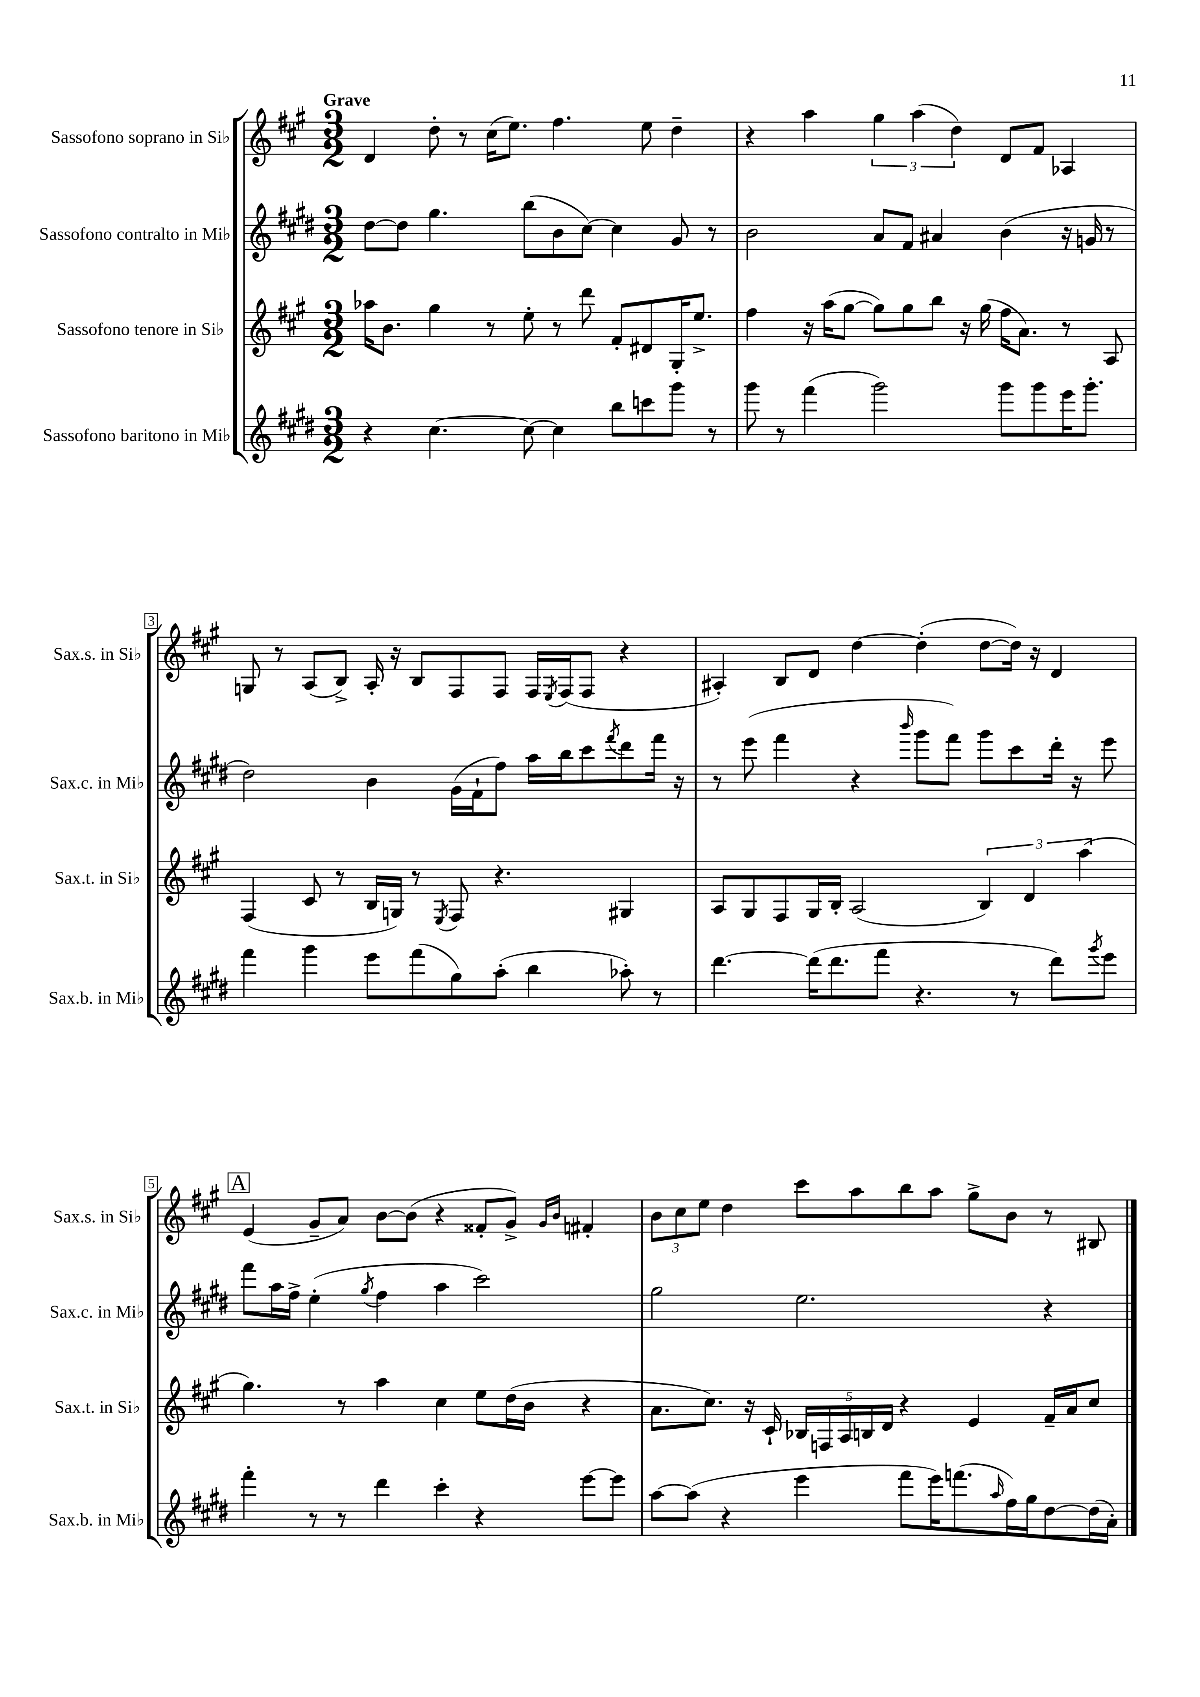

**kern	**kern	**kern	**kern
*staff4	*staff3	*staff2	*staff1
*clefG2	*clefG2	*clefG2	*clefG2
*k[f#c#g#d#]	*k[f#c#g#]	*k[f#c#g#d#]	*k[f#c#g#]
*M3/2	*M3/2	*M3/2	*M3/2
4r	16aa-	[8dd#	4d
.	8.b	.	.
.	.	8dd#]	.
[4.cc#	4gg#	4.gg#	8dd'
.	.	.	8r
.	8r	.	(16cc#
.	.	.	8.ee)
8cc#_	8ee'	(8bb	.
4cc#]	8r	8b	4.ff#
.	8ddd	[8cc#)	.
8bb	8f#'	4cc#]	.
8ccc	8d#	.	8ee
8ggg#	16G#'	8g#	4dd~
.	8.ee^	.	.
8r	.	8r	.
=	=	=	=
8ggg#	4ff#	2b	4r
8r	.	.	.
(4fff#	16r	.	4aa
.	(16aa	.	.
.	[8gg#	.	.
2ggg#)	8gg#])	8a	6gg#
.	8gg#	8f#	.
.	.	.	(6aa
.	8bb	4a#	.
.	.	.	6dd)
.	16r	.	.
.	(16gg#	.	.
8ggg#	16ff#	(4b	8d
.	8.a)	.	.
8ggg#	.	.	8f#
16eee	8r	16r	4A-
8.ggg#'	.	16g	.
.	8A	8r	.
=	=	=	=
4fff#	(4F#	2dd#)	8G
.	.	.	8r
4ggg#	8c#	.	(8A
.	8r	.	8B^)
8eee	16B	4b	16A'
.	16G)	.	16r
(8fff#	8r	.	8B
.	8qE	.	.
8gg#)	8F#	(16g#	8F#
.	.	16f#`	.
(8aa'	4.r	8ff#)	8F#
4bb	.	16aa	16F#
.	.	.	8qE
.	.	16bb	(16F#
.	.	8ccc#	8F#
.	.	8qfff#	.
8aa-')	4G#	8ddd#	4r
8r	.	16fff#	.
.	.	16r	.
=	=	=	=
[4.ddd#	8A	8r	4A#')
.	8G#	(8eee	.
.	8F#	4fff#	8B
(16ddd#]	16G#	.	8d
8.ddd#	16B'	.	.
.	(2A	4r	[4dd
8fff#	.	.	.
.	.	16qqbbb	.
4.r	.	8ggg#	(4dd']
.	.	8fff#)	.
.	6B)	8ggg#	[8dd
8r	.	8ccc#	16dd])
.	6d	.	.
.	.	.	16r
8ddd#)	.	16ddd#'	4d
.	.	16r	.
.	(6aa	.	.
8qggg#	.	.	.
8eee	.	8eee	.
=	=	=	=
4fff#'	4.gg#)	8fff#	(4e
.	.	16aa	.
.	.	16ff#^	.
8r	.	(4ee'	8g#~
8r	8r	.	8a)
.	.	8qgg#	.
4ddd#	4aa	4ff#	[8b
.	.	.	(8b]
4ccc#'	4cc#	4aa	4r
4r	8ee	2ccc#)	8f##'
.	(16dd	.	8g#^)
.	16b	.	.
.	.	.	16qqg#
.	.	.	16qqb
[8eee	4r	.	4f#'
8eee]	.	.	.
=	=	=	=
[8aa	8.a	2gg#	12b
.	.	.	12cc#
(8aa]	.	.	.
.	.	.	12ee
.	8.cc#)	.	.
4r	.	.	4dd
.	16r	.	.
.	16c#`	.	.
4eee	20B-	2.ee	8ccc#
.	20F	.	.
.	20A	.	.
.	.	.	8aa
.	20B	.	.
.	20d	.	.
8fff#	4r	.	8bb
16eee)	.	.	8aa
(8.fff	.	.	.
.	4e	.	8gg#^
16qqaa	.	.	.
16ff#)	.	.	8b
16gg#	.	.	.
[8dd#	16f#~	4r	8r
.	16a	.	.
(16dd#]	8cc#	.	8B#
16a')	.	.	.
==	==	==	==
*-	*-	*-	*-
